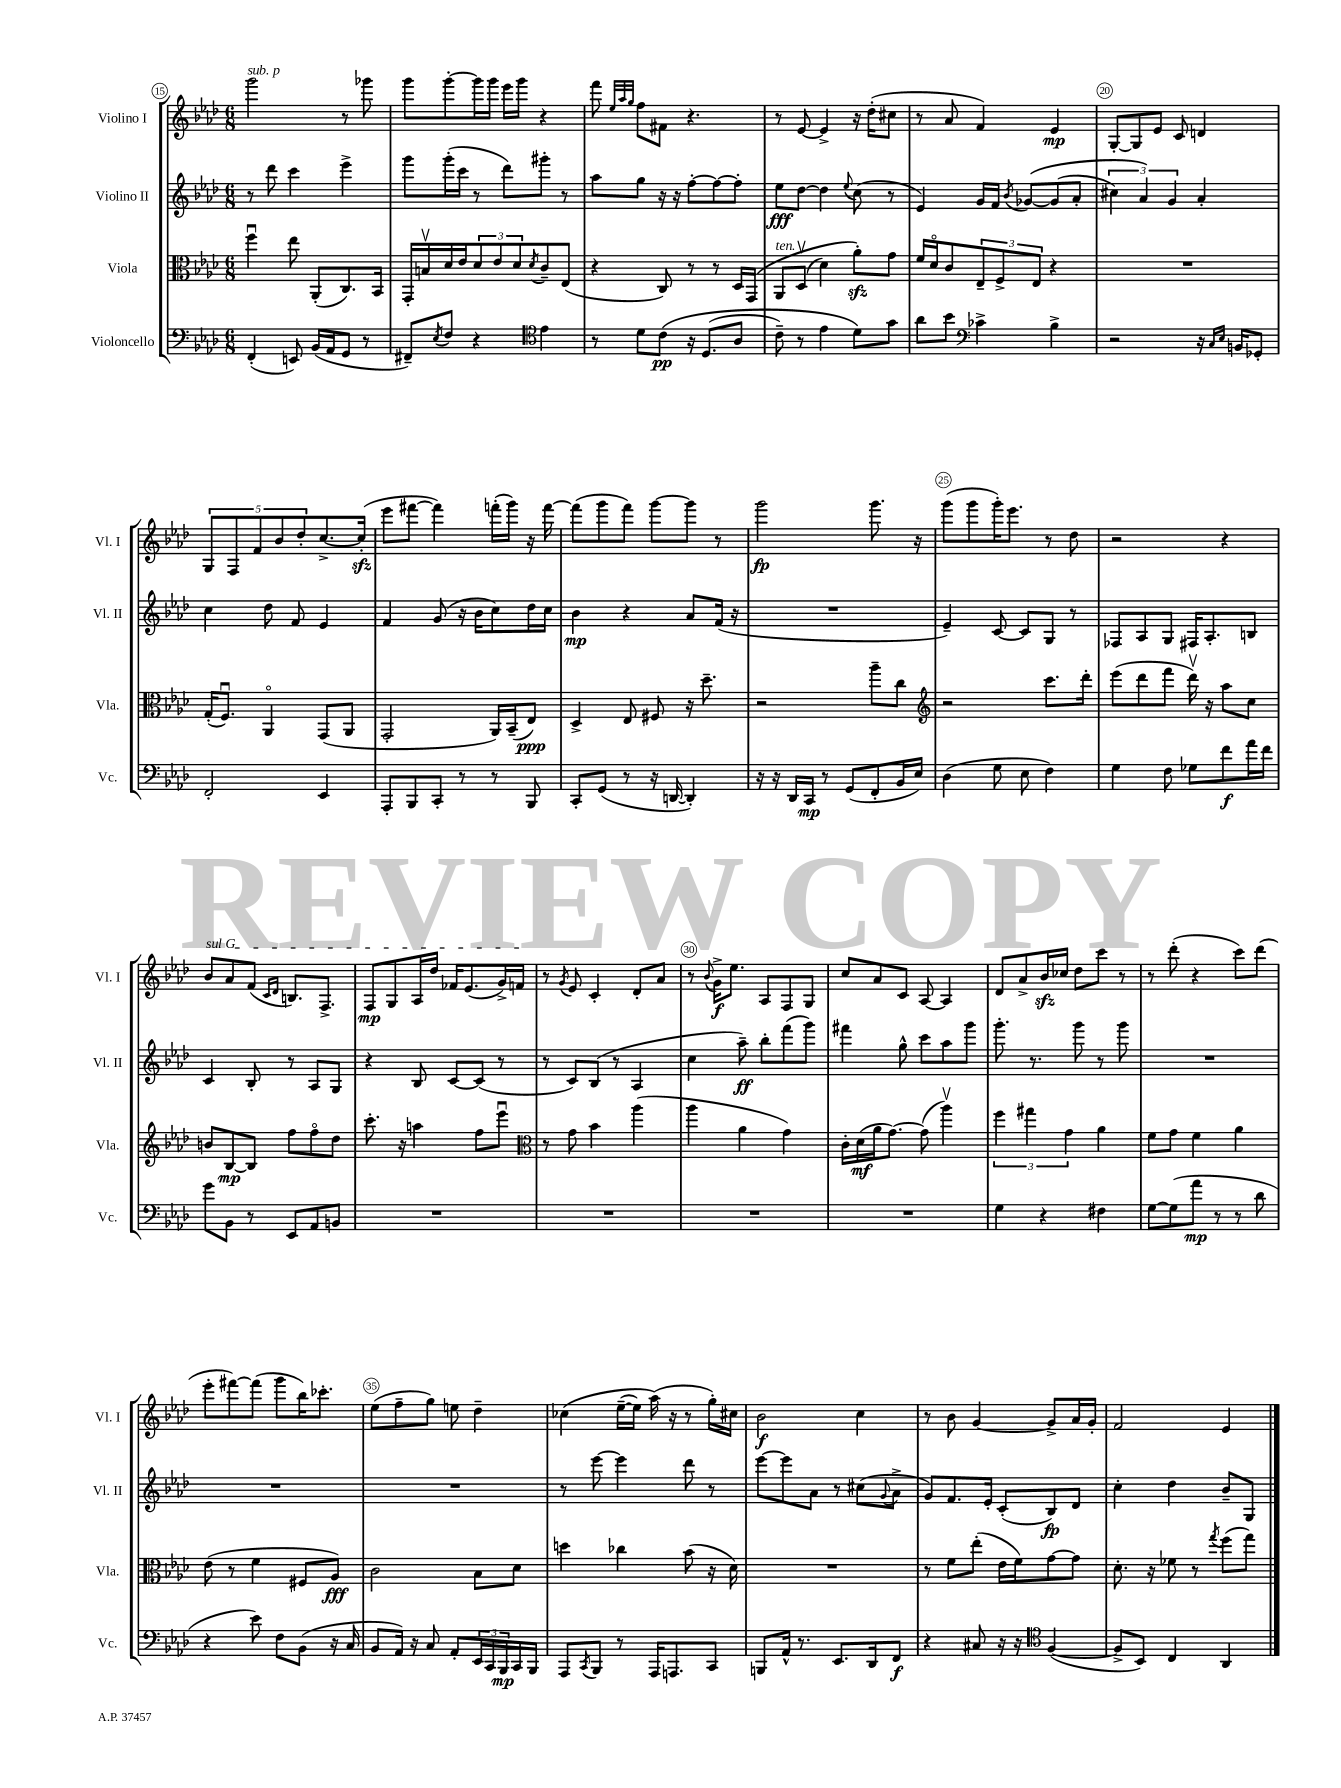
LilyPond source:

<<
\new StaffGroup <<
\new Staff = "s0" \with { instrumentName = "Violino I" shortInstrumentName = "Vl. I" } {
    \clef treble \key aes \major \numericTimeSignature \time 6/8
    g'''2^\markup { \italic "sub. p" } r8 ges'''8 |
    g'''8 g'''8~-. g'''16 g'''16 ees'''16 g'''16 r4 |
    f'''8 \grace { ees''32 aes''32 g''32 } f''8 fis'8 r4. |
    r8 ees'8~ ees'4-> r16 des''16-.( cis''8 |
    r8 aes'8 f'4) ees'4\mp |
    g8~-. g8 ees'8 c'8 d'4 |
    \tuplet 5/4 { g8 f8 f'8 bes'8 des''8-. } c''8.~-> c''16-.\sfz( |
    ees'''8 fis'''8~ fis'''4) f'''16-.( g'''16) r16 f'''16~ |
    f'''8( g'''8 f'''8) g'''8~ g'''8 r8 |
    g'''2\fp g'''8. r16 |
    g'''8( g'''8 g'''16-.) ees'''8. r8 des''8 |
    r2 r4 |
    \once \override TextSpanner.bound-details.left.text = \markup { \italic "sul G" } bes'8\startTextSpan aes'8 f'8( \grace { c'16 des'16 } b8.) f8.-> |
    f8\mp g8 aes16 des''16 fes'16 ees'8.( g'16->) f'16\stopTextSpan |
    r8 \acciaccatura { g'8 } ees'8 c'4-. des'8-. aes'8 |
    r8 \appoggiatura { bes'8 } g'16->\f ees''8. aes8 f8 g8 |
    c''8 aes'8 c'8 aes8~ aes4 |
    des'8 aes'8-> bes'16\sfz ces''16 des''8 c'''8 r8 |
    r8 des'''8-.( r4 c'''8) des'''8( |
    ees'''8-. fis'''8~) fis'''8( g'''8 bes''16) ces'''8.-. |
    ees''8( f''8-- g''8) e''8 des''4-- |
    ces''4\( ees''16~--( ees''16) aes''16(\) r16 r8 g''16-.) cis''16 |
    bes'2\f c''4 |
    r8 bes'8 g'4~ g'8-> aes'16 g'16-. |
    f'2 ees'4 \bar "|." |
}
\new Staff = "s1" \with { instrumentName = "Violino II" shortInstrumentName = "Vl. II" } {
    \clef treble \key aes \major \numericTimeSignature \time 6/8
    r8 des'''8 c'''4 ees'''4-> |
    g'''8 g'''16-.( c'''16 r8 des'''8) gis'''8-. r8 |
    aes''8 g''8 r16 r16 f''8~-. f''8~ f''8-. |
    ees''8\fff des''8~ des''4 \appoggiatura { ees''8 } c''8( r8 |
    ees'4) g'16 f'16 \acciaccatura { bes'8 } ges'8~\( ges'8( aes'8-. |
    \tuplet 3/2 { cis''4) aes'4\) g'4 } aes'4-. |
    c''4 des''8 f'8 ees'4 |
    f'4 g'8( r16 bes'16 c''8) des''16 c''16 |
    bes'4\mp r4 aes'8 f'16( r16 |
    R2. |
    ees'4--) c'8~ c'8 g8 r8 |
    fes8 aes8 g8 fis16 aes8.-. b8 |
    c'4 bes8-. r8 aes8 g8 |
    r4 bes8 c'8~ c'8( r8 |
    r8 c'8) bes8( r8 aes4 |
    c''4 aes''8--\ff) bes''8-. f'''8( g'''8) |
    fis'''4 g''8-^ c'''8 aes''8 g'''8 |
    g'''8.-. r8. g'''8 r8 g'''8 |
    R2. |
    R2. |
    R2. |
    r8 ees'''8~ ees'''4 des'''8 r8 |
    ees'''8~ ees'''8 aes'8 r8 cis''8( \appoggiatura { g'8 } aes'8-> |
    g'8) f'8. ees'16-. c'8-.( bes8\fp) des'8 |
    c''4-. des''4 bes'8-- g8 \bar "|." |
}
\new Staff = "s2" \with { instrumentName = "Viola" shortInstrumentName = "Vla." } {
    \clef alto \key aes \major \numericTimeSignature \time 6/8
    f''4\downbow ees''8 aes,8-.( c8.) bes,16 |
    g,16-. b16\upbow des'16 ees'16 \tuplet 3/2 { des'8 ees'8 des'8 } \acciaccatura { des'8 } c'8-- ees8( |
    r4 c8) r8 r8 des16 g,16\( |
    aes,8^\markup { \italic "ten." } des8\upbow( des'4) aes'8-.\sfz\) g'8 |
    f'16 des'16\flageolet c'8 \tuplet 3/2 { ees8-- f8-> ees8 } r4 |
    R2. |
    g16-.( f8.\downbow) aes,4\flageolet g,8( aes,8 |
    g,2-. aes,16) bes,16--( ees8\ppp) |
    des4-> ees8 fis8 r16 des''8.-- |
    r2 aes''8-- c''8 |
    \clef treble r2 c'''8. des'''16-. |
    ees'''8( des'''8 f'''8 des'''16\upbow) r16 aes''8 c''8 |
    b'8 bes8~\mp bes8 f''8 f''8\flageolet des''8 |
    c'''8.-. r16 a''4 f''8 ees'''8\downbow |
    \clef alto r8 g'8 bes'4 aes''4( |
    aes''4 aes'4 g'4) |
    c'16-. des'16\mf( aes'16 g'8.~) g'8( aes''4\upbow) |
    \tuplet 3/2 { f''4 gis''4 g'4 } aes'4 |
    f'8 g'8 f'4 aes'4 |
    ees'8( r8 f'4 fis8 aes8\fff) |
    c'2 bes8 des'8 |
    d''4 ces''4 bes'8( r16 des'16) |
    R2. |
    r8 f'8 ees''8-.( ees'16 f'16) g'8~ g'8 |
    des'8.-. r16 fes'8 r8 \acciaccatura { g''8 } f''8( g''8) \bar "|." |
}
\new Staff = "s3" \with { instrumentName = "Violoncello" shortInstrumentName = "Vc." } {
    \clef bass \key aes \major \numericTimeSignature \time 6/8
    f,4-.( e,8) bes,16( aes,16 g,8 r8 |
    fis,8--) \acciaccatura { ees8 } f8 r4 \clef tenor ees'4 |
    r8 des'8 c'8\pp\( r16 des8.( aes8 |
    c'8--) r8 ees'4 des'8\) g'8 |
    aes'8 bes'8 \clef bass ces'4-> bes4-> |
    r2 r16 \grace { c16 ees16 } b,16 ges,8-. |
    f,2-. ees,4 |
    aes,,8-. bes,,8 c,8-. r8 r8 bes,,8 |
    c,8-. g,8( r8 r16 d,16~ d,4-.) |
    r16 r16 des,16 c,16\mp r8 g,8( f,8-. bes,16 ees16) |
    des4( g8 ees8 f4) |
    g4 f8 ges8 f'8\f aes'16 f'16 |
    g'8 bes,8 r8 ees,8 aes,8 b,8 |
    R2. |
    R2. |
    R2. |
    R2. |
    g4 r4 fis4 |
    g8~ g8( aes'8\mp r8 r8 des'8 |
    r4 ees'8) f8 bes,8( r16 c16 |
    bes,8 aes,16) r16 c8 aes,8-. \tuplet 3/2 { ees,16 c,16 bes,,16\mp } c,16 bes,,16 |
    aes,,8 \acciaccatura { c,8 } bes,,8 r8 aes,,16 a,,8. c,8 |
    b,,8 aes,16-^ r8. ees,8. des,16 f,8\f |
    r4 cis8 r16 r16 \clef tenor f4~( |
    f8-> bes,8) c4 aes,4 \bar "|." |
}
>>
>>
\layout { \context { \Score currentBarNumber = #15 \override BarNumber.break-visibility = ##(#f #t #t) barNumberVisibility = #(every-nth-bar-number-visible 5) \override BarNumber.stencil = #(make-stencil-circler 0.1 0.3 ly:text-interface::print) } }
